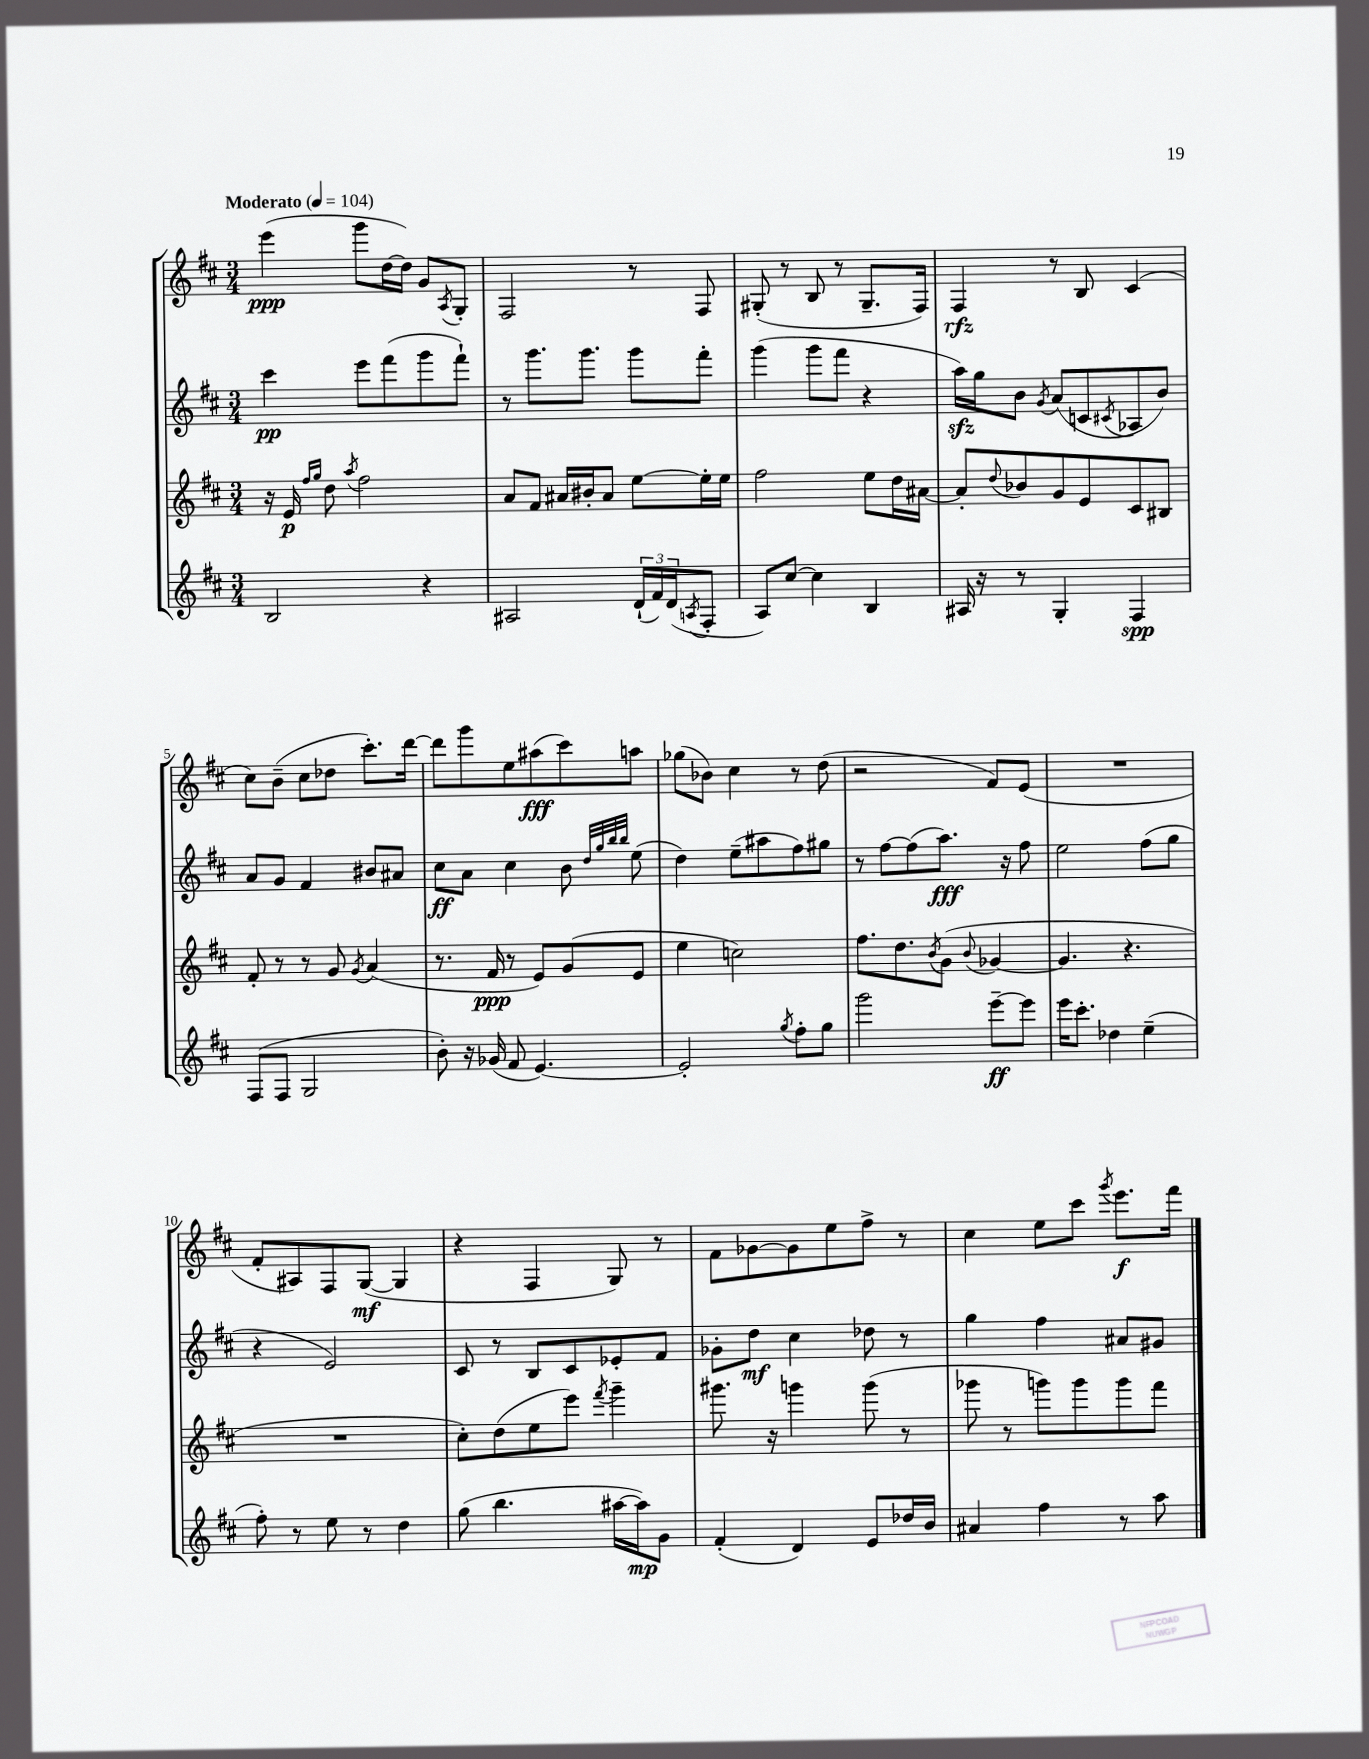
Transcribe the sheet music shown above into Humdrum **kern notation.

**kern	**kern	**kern	**kern
*staff4	*staff3	*staff2	*staff1
*clefG2	*clefG2	*clefG2	*clefG2
*k[f#c#]	*k[f#c#]	*k[f#c#]	*k[f#c#]
*M3/4	*M3/4	*M3/4	*M3/4
*MM104	*MM104	*MM104	*MM104
2B	16r	4ccc#	(4eee
.	16e	.	.
.	16qqff#	.	.
.	16qqgg	.	.
.	8dd	.	.
.	8qaa	.	.
.	2ff#	8eee	8ggg
.	.	(8fff#	[16dd
.	.	.	16dd])
4r	.	8ggg	8g
.	.	.	8qA
.	.	8fff#`)	8G'
=	=	=	=
2A#	8a	8r	2F#
.	8f#	8.ggg	.
.	16a#	.	.
.	16b#'	8.ggg	.
.	8a#	.	.
(24d`	[8ee	8ggg	8r
24f#)	.	.	.
(24d	.	.	.
8qA	.	.	.
8F#'	16ee']	8fff#'	8F#
.	16ee	.	.
=	=	=	=
8A)	2ff#	(4ggg	(8G#'
[8cc#	.	.	8r
4cc#]	.	8ggg	8B
.	.	8fff#	8r
4B	8ee	4r	8.G#~
.	16dd	.	.
.	[16a#	.	16F#)
=	=	=	=
16A#	8a#']	16aa)	4F#
16r	.	16gg	.
.	8qqdd	.	.
8r	8b-	8b	.
.	.	8qg	.
4G'	8g	(8a	8r
.	8e	8c	8B
.	.	8qc#	.
4F#	8c#	8A-	(4c#
.	8B#	8b)	.
=	=	=	=
(8F#	8f#'	8a	8cc#)
8F#	8r	8g	(8b~
2G	8r	4f#	8cc#
.	8g	.	8dd-
.	8qg	.	.
.	(4a	8b#	8.ccc#')
.	.	8a#	.
.	.	.	[16ddd
=	=	=	=
8b')	8.r	8cc#	8ddd]
16r	.	8a	8ggg
(16g-	16f#	.	.
8f#	8r	4cc#	8ee
[4.e)	8e)	.	(8aa#
.	(8g	8b	8ccc#)
.	.	32qqdd	.
.	.	32qqgg	.
.	.	32qqbb	.
.	.	32qqbb	.
.	8e	(8ee	8aa
=	=	=	=
2e']	4ee	4dd)	(8gg-
.	.	.	8b-)
.	2cc)	(8ee~	4cc#
.	.	8aa#	.
8qgg	.	.	.
8ff#'	.	8ff#)	8r
8gg	.	8gg#	(8dd
=	=	=	=
2ggg	8.ff#	8r	2r
.	.	[8ff#	.
.	8.dd	.	.
.	.	(8ff#]	.
.	8qb	.	.
.	(8g	8.aa)	.
.	8qqb	.	.
[8eee~	[4g-	.	8f#)
.	.	16r	.
8eee]	.	8ff#	(8e
=	=	=	=
16eee	4.g-]	2ee	2.r
8.ccc#'	.	.	.
4dd-	.	.	.
.	4.r	.	.
(4ee~	.	(8ff#	.
.	.	8gg	.
=	=	=	=
8ff#')	2.r	4r	8f#'
8r	.	.	8A#)
8ee	.	2e)	8F#
8r	.	.	([8G
4dd	.	.	4G]
=	=	=	=
(8gg	8cc#')	8c#	4r
4.bb	(8dd	8r	.
.	8ee	8B	4F#
.	8eee)	8c#	.
.	8qfff#	.	.
[16aa#	4ggg~	8e-'	8G)
16aa#])	.	.	.
8g	.	8f#	8r
=	=	=	=
(4f#'	8.ggg#	8g-'	8f#
.	.	8dd	[8g-
.	16r	.	.
4d)	4ggg	4cc#	8g-]
.	.	.	8ee
8e	(8ggg	8dd-	8ff#^
16dd-	8r	8r	8r
16b	.	.	.
=	=	=	=
4a#	8ggg-	4gg	4cc#
.	8r	.	.
4ff#	8ggg)	4ff#	8ee
.	8ggg	.	8ccc#
.	.	.	8qggg
8r	8ggg	8a#	8.eee
8aa	8fff#	8g#	.
.	.	.	16fff#
==	==	==	==
*-	*-	*-	*-
